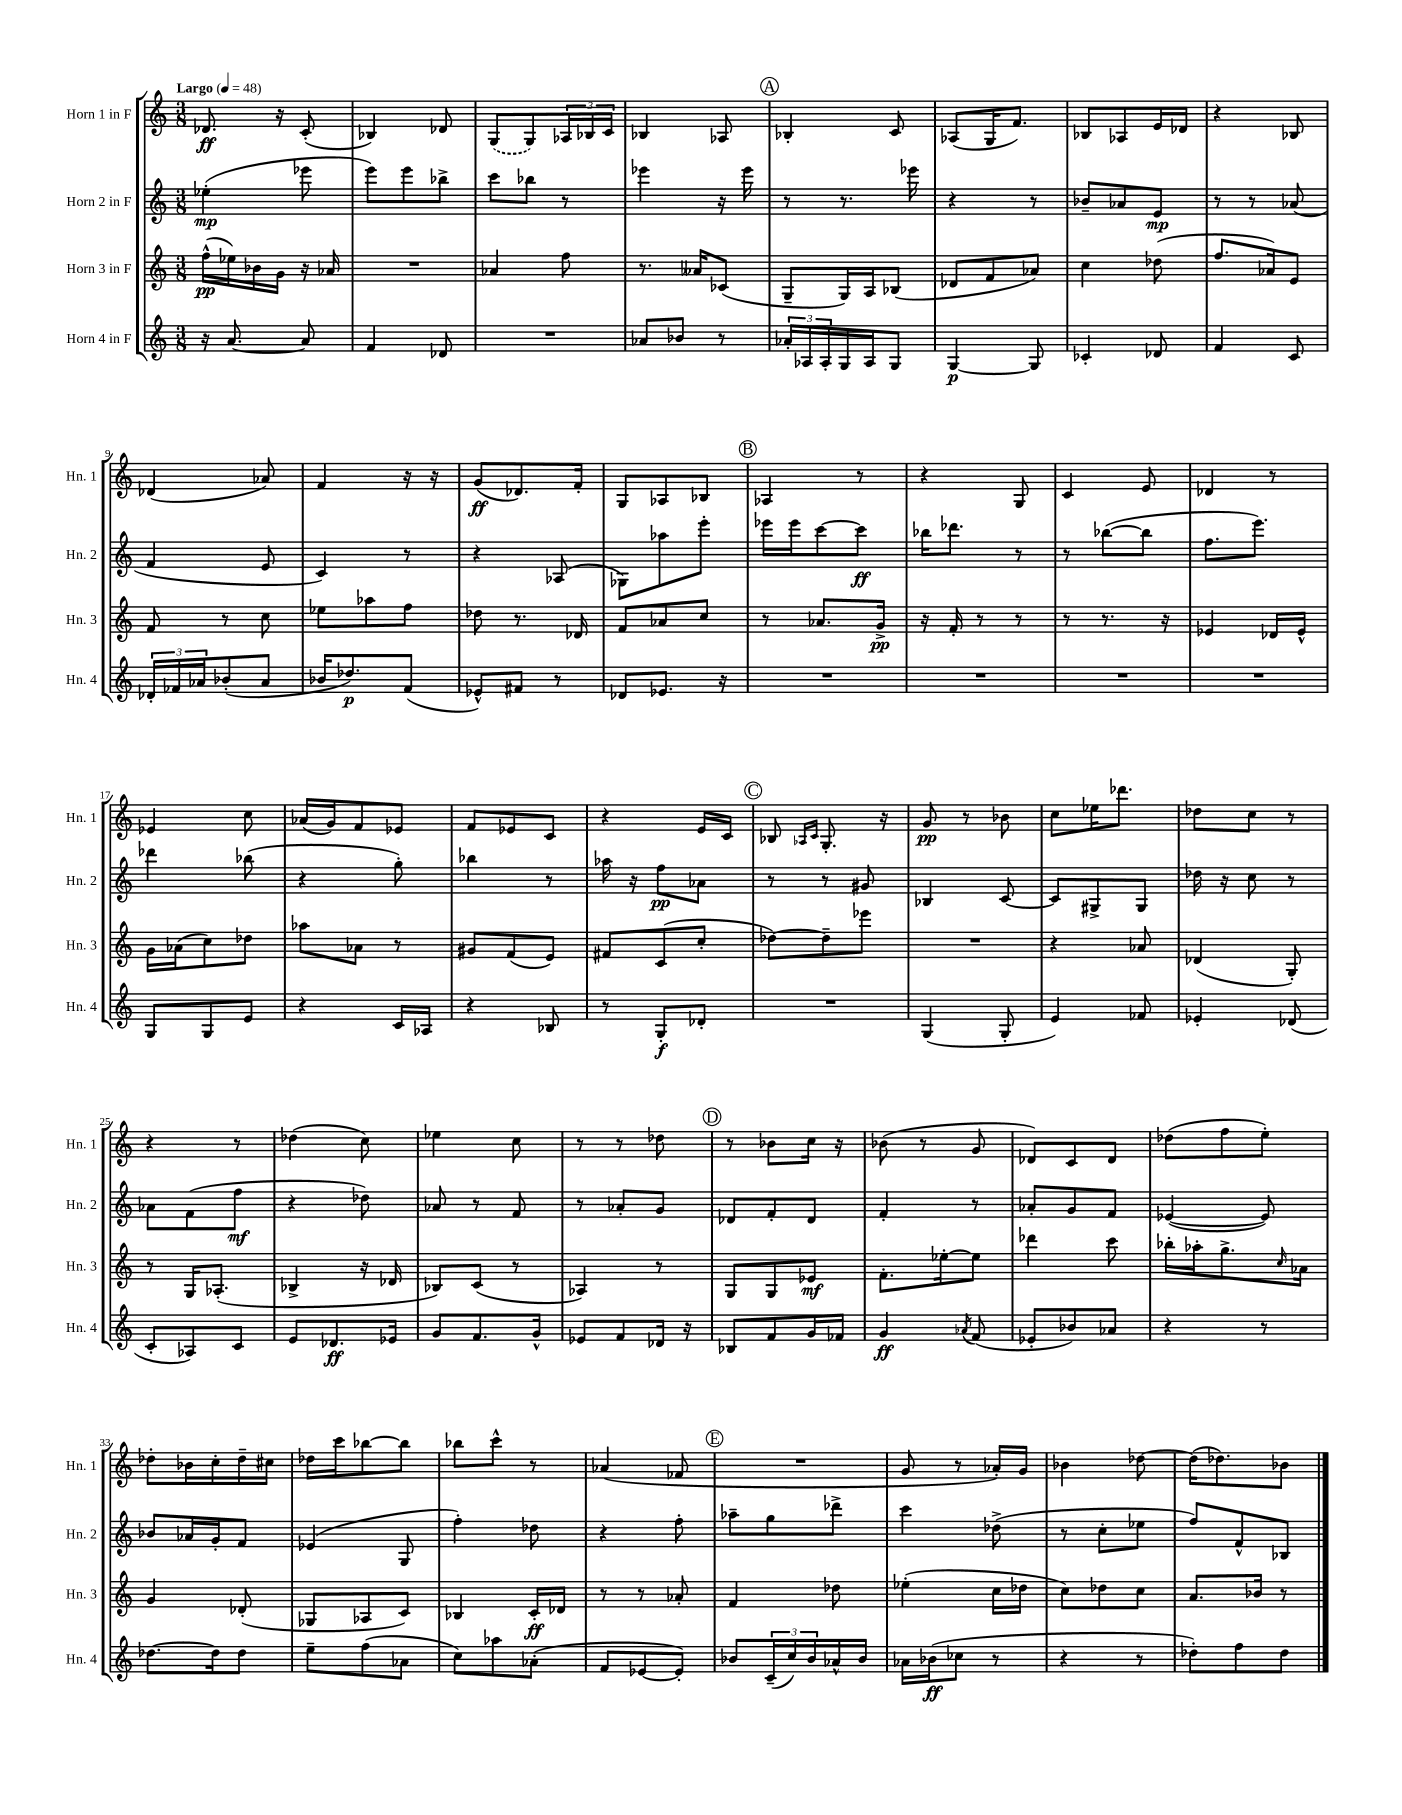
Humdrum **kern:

**kern	**dynam	**kern	**dynam	**kern	**dynam	**kern	**dynam
*part4	*part4	*part3	*part3	*part2	*part2	*part1	*part1
*staff4	*staff4	*staff3	*staff3	*staff2	*staff2	*staff1	*staff1
*I"Horn 4 in F	*	*I"Horn 3 in F	*	*I"Horn 2 in F	*	*I"Horn 1 in F	*
*I'Hn. 4	*	*I'Hn. 3	*	*I'Hn. 2	*	*I'Hn. 1	*
*clefG2	*	*clefG2	*	*clefG2	*	*clefG2	*
*k[]	*	*k[]	*	*k[]	*	*k[]	*
*M3/8	*	*M3/8	*	*M3/8	*	*M3/8	*
*MM48	*	*MM48	*	*MM48	*	*MM48	*
=1	=1	=1	=1	=1	=1	=1	=1
!	!	!	!	!	!	!LO:TX:a:B:t=Largo	!
16r	.	(16ff^^\LL	pp	(4ee-X'\	mp	8.d-X/	ff
[8.a/	.	16ee-X\)	.	.	.	.	.
.	.	16b-X\	.	.	.	.	.
.	.	16g\JJ	.	.	.	16r	.
8a/]	.	16r	.	8eee-X\	.	(8c'/	.
.	.	16a-X/	.	.	.	.	.
=2	=2	=2	=2	=2	=2	=2	=2
4f/	.	4.r	.	8eee\L)	.	4B-X/)	.
.	.	.	.	8eee\	.	.	.
8d-X/	.	.	.	8bb-X^\J	.	8d-X/	.
=3	=3	=3	=3	=3	=3	=3	=3
4.r	.	4a-X/	.	8ccc\L	.	(8G/L	.
.	.	.	.	8bb-X\J	.	8G/)	.
.	.	8ff\	.	8r	.	24A-X/L	.
.	.	.	.	.	.	24B-X/	.
.	.	.	.	.	.	24c/JJ	.
=4	=4	=4	=4	=4	=4	=4	=4
8a-X/L	.	8.r	.	4eee-X\	.	4B-X/	.
8b-X/J	.	.	.	.	.	.	.
.	.	16a--X/KL	.	.	.	.	.
8r	.	(8c-X/J	.	16r	.	8A-X/	.
.	.	.	.	16eee-\	.	.	.
!!LO:REH:place=s1:t=A
=5	=5	=5	=5	=5	=5	=5	=5
24a-X'/LL	.	8G~/L	.	8r	.	4B-X'/	.
24A-X/	.	.	.	.	.	.	.
24A-'/	.	.	.	.	.	.	.
16G/	.	16G/L)	.	8.r	.	.	.
16A-/J	.	16A/J	.	.	.	.	.
8G/J	.	(8B-X/J	.	.	.	8c/	.
.	.	.	.	16eee-X\	.	.	.
=6	=6	=6	=6	=6	=6	=6	=6
[4G/	p	8d-X/L	.	4r	.	(8A-X/L	.
.	.	8f/	.	.	.	16G/K	.
.	.	.	.	.	.	8.f/J)	.
8G/]	.	8a-X/J)	.	8r	.	.	.
=7	=7	=7	=7	=7	=7	=7	=7
4c-X'/	.	4cc\	.	8b-X~/L	.	8B-X/L	.
.	.	.	.	8a-X/	.	8A-X/	.
8d-X/	.	(8dd-X\	.	8e/J	mp	16e/L	.
.	.	.	.	.	.	16d-X/JJ	.
=8	=8	=8	=8	=8	=8	=8	=8
4f/	.	8.ff/L	.	8r	.	4r	.
.	.	.	.	8r	.	.	.
.	.	16a-X/k)	.	.	.	.	.
8c/	.	8e/J	.	(8a-X/	.	8B-X/	.
!!LO:LB:g=z
=9	=9	=9	=9	=9	=9	=9	=9
24d-X'/LL	.	8f/	.	4f/	.	(4d-X/	.
24f-X/	.	.	.	.	.	.	.
24a-X/J	.	.	.	.	.	.	.
(8b-X'/	.	8r	.	.	.	.	.
8a-/J	.	8cc\	.	8e/	.	8a-X/)	.
=10	=10	=10	=10	=10	=10	=10	=10
16b-X/KL	.	8ee-X\L	.	4c/)	.	4f/	.
8.dd-X/)	p	.	.	.	.	.	.
.	.	8aa-X\	.	.	.	.	.
(8f/J	.	8ff\J	.	8r	.	16r	.
.	.	.	.	.	.	16r	.
=11	=11	=11	=11	=11	=11	=11	=11
8e-X^^/L)	.	8dd-X\	.	4r	.	(8g/L	ff
8f#X/J	.	8.r	.	.	.	8.d-X/)	.
8r	.	.	.	(8A-X/	.	.	.
.	.	16d-X/	.	.	.	16f'/Jk	.
=12	=12	=12	=12	=12	=12	=12	=12
8d-X/L	.	8f/L	.	8G-X\L)	.	8G/L	.
8.e-X/J	.	8a-X/	.	8aa-X\	.	8A-X/	.
.	.	8cc/J	.	8eee'\J	.	8B-X/J	.
16r	.	.	.	.	.	.	.
!!LO:REH:place=s1:t=B
=13	=13	=13	=13	=13	=13	=13	=13
4.r	.	8r	.	16eee-X\LL	.	4A-X/	.
.	.	.	.	16eee-\J	.	.	.
.	.	8.a-X/L	.	[8ccc\	.	.	.
.	.	.	.	8ccc\J]	ff	8r	.
.	.	16g^/Jk	pp	.	.	.	.
=14	=14	=14	=14	=14	=14	=14	=14
4.r	.	16r	.	16bb-X\KL	.	4r	.
.	.	16f'/	.	8.ddd-X\J	.	.	.
.	.	8r	.	.	.	.	.
.	.	8r	.	8r	.	8G/	.
=15	=15	=15	=15	=15	=15	=15	=15
4.r	.	8r	.	8r	.	4c/	.
.	.	8.r	.	([8bb-X\L	.	.	.
.	.	.	.	8bb-\J]	.	8e/	.
.	.	16r	.	.	.	.	.
=16	=16	=16	=16	=16	=16	=16	=16
4.r	.	4e-X/	.	8.ff\L	.	4d-X/	.
.	.	.	.	8.eee\J)	.	.	.
.	.	16d-X/LL	.	.	.	8r	.
.	.	16e-^^/JJ	.	.	.	.	.
!!LO:LB:g=z
=17	=17	=17	=17	=17	=17	=17	=17
8G/L	.	16g\LL	.	4ddd-X\	.	4e-X/	.
.	.	(16a-X\J	.	.	.	.	.
8G/	.	8cc\)	.	.	.	.	.
8e/J	.	8dd-X\J	.	(8bb-X\	.	8cc\	.
=18	=18	=18	=18	=18	=18	=18	=18
4r	.	8aa-X\L	.	4r	.	(16a-X/LL	.
.	.	.	.	.	.	16g/J)	.
.	.	8a-X\J	.	.	.	8f/	.
16c/LL	.	8r	.	8gg'\)	.	8e-X/J	.
16A-X/JJ	.	.	.	.	.	.	.
=19	=19	=19	=19	=19	=19	=19	=19
4r	.	8g#X/L	.	4bb-X\	.	8f/L	.
.	.	(8f/	.	.	.	8e-X/	.
8B-X/	.	8e/J)	.	8r	.	8c/J	.
=20	=20	=20	=20	=20	=20	=20	=20
8r	.	8f#X/L	.	16aa-X\	.	4r	.
.	.	.	.	16r	.	.	.
8G'/L	f	(8c/	.	8ff\L	pp	.	.
8d-X'/J	.	8cc'/J	.	8a-X\J	.	16e/LL	.
.	.	.	.	.	.	16c/JJ	.
!!LO:REH:place=s1:t=C
=21	=21	=21	=21	=21	=21	=21	=21
4.r	.	[8dd-X\L)	.	8r	.	8B-X/	.
.	.	.	.	.	.	16qqA-X/LL	.
.	.	.	.	.	.	16qqc/JJ	.
.	.	8dd-~\]	.	8r	.	8.G'/	.
.	.	8eee-X\J	.	8g#X/	.	.	.
.	.	.	.	.	.	16r	.
=22	=22	=22	=22	=22	=22	=22	=22
(4G/	.	4.r	.	4B-X/	.	8g/	pp
.	.	.	.	.	.	8r	.
8G'/	.	.	.	[8c/	.	8b-X\	.
=23	=23	=23	=23	=23	=23	=23	=23
4e/)	.	4r	.	8c/L]	.	8cc\L	.
.	.	.	.	8G#X^/	.	16ee-X\K	.
.	.	.	.	.	.	8.ddd-X\J	.
8f-X/	.	8a-X/	.	8G#/J	.	.	.
=24	=24	=24	=24	=24	=24	=24	=24
4e-X'/	.	(4d-X/	.	16dd-X\	.	8dd-X\L	.
.	.	.	.	16r	.	.	.
.	.	.	.	8cc\	.	8cc\J	.
(8d-X/	.	8G'/)	.	8r	.	8r	.
!!LO:LB:g=z
=25	=25	=25	=25	=25	=25	=25	=25
8c'/L	.	8r	.	8a-X\L	.	4r	.
8A-X/)	.	16G/KL	.	(8f\	.	.	.
.	.	(8.A-X'/J	.	.	.	.	.
8c/J	.	.	.	8ff\J	mf	8r	.
=26	=26	=26	=26	=26	=26	=26	=26
8e/L	.	4B-X^/	.	4r	.	(4dd-X\	.
8.d-X/	ff	.	.	.	.	.	.
.	.	16r	.	8dd-X\)	.	8cc\)	.
16e-X/Jk	.	16d-X/	.	.	.	.	.
=27	=27	=27	=27	=27	=27	=27	=27
8g/L	.	8B-X/L)	.	8a-X/	.	4ee-X\	.
8.f/	.	(8c/J	.	8r	.	.	.
.	.	8r	.	8f/	.	8cc\	.
16g^^/Jk	.	.	.	.	.	.	.
=28	=28	=28	=28	=28	=28	=28	=28
8e-X/L	.	4A-X/)	.	8r	.	8r	.
8f/	.	.	.	8a-X'/L	.	8r	.
16d-X/Jk	.	8r	.	8g/J	.	8dd-X\	.
16r	.	.	.	.	.	.	.
!!LO:REH:place=s1:t=D
=29	=29	=29	=29	=29	=29	=29	=29
8B-X/L	.	8G/L	.	8d-X/L	.	8r	.
8f/	.	8G/	.	8f'/	.	8b-X\L	.
16g/L	.	8e-X/J	mf	8d-/J	.	16cc\Jk	.
16f-X/JJ	.	.	.	.	.	16r	.
=30	=30	=30	=30	=30	=30	=30	=30
4g/	ff	8.f'\L	.	4f'/	.	(8b-X\	.
.	.	.	.	.	.	8r	.
.	.	[16ee-X'\k	.	.	.	.	.
8qa-X/	.	.	.	.	.	.	.
(8f/	.	8ee-\J]	.	8r	.	8g/	.
=31	=31	=31	=31	=31	=31	=31	=31
8e-X'/L	.	4ddd-X\	.	8a-X'/L	.	8d-X/L)	.
8b-X/)	.	.	.	8g/	.	8c/	.
8a-X/J	.	8ccc\	.	8f/J	.	8d-/J	.
=32	=32	=32	=32	=32	=32	=32	=32
4r	.	16bb-X'\LL	.	([4e-X/	.	(8dd-X\L	.
.	.	16aa-X'\J	.	.	.	.	.
.	.	8.gg^\	.	.	.	8ff\	.
8r	.	.	.	8e-/])	.	8ee'\J)	.
.	.	16qqcc/	.	.	.	.	.
.	.	16a-X\Jk	.	.	.	.	.
!!LO:LB:g=z
=33	=33	=33	=33	=33	=33	=33	=33
[8.dd-X\L	.	4g/	.	8b-X/L	.	8dd-X'\L	.
.	.	.	.	16a-X/L	.	16b-X\L	.
16dd-\k]	.	.	.	16g'/J	.	16cc'\	.
8dd-\J	.	(8d-X'/	.	8f/J	.	16dd-~\	.
.	.	.	.	.	.	16cc#X\JJ	.
=34	=34	=34	=34	=34	=34	=34	=34
8ee~\L	.	8G-X/L	.	(4e-X/	.	16dd-X\LL	.
.	.	.	.	.	.	16ccc\J	.
(8ff\	.	8A-X/	.	.	.	[8bb-X\	.
8a-X\J	.	8c/J)	.	8G/	.	8bb-\J]	.
=35	=35	=35	=35	=35	=35	=35	=35
8cc\L)	.	4B-X/	.	4ff'\)	.	8bb-X\L	.
8aa-X\	.	.	.	.	.	8ccc^^\J	.
(8a-X'\J	.	16c'/LL	ff	8dd-X\	.	8r	.
.	.	16d-X/JJ	.	.	.	.	.
=36	=36	=36	=36	=36	=36	=36	=36
8f/L	.	8r	.	4r	.	(4a-X/	.
[8e-X/	.	8r	.	.	.	.	.
8e-'/J])	.	8a-X'/	.	8ff'\	.	8f-X/	.
!!LO:REH:place=s1:t=E
=37	=37	=37	=37	=37	=37	=37	=37
8b-X/L	.	4f/	.	8aa-X~\L	.	4.r	.
(24c~/L	.	.	.	8gg\	.	.	.
24cc/)	.	.	.	.	.	.	.
24b-/	.	.	.	.	.	.	.
16a-X^^/	.	8dd-X\	.	8ddd-X^\J	.	.	.
16b-/JJ	.	.	.	.	.	.	.
=38	=38	=38	=38	=38	=38	=38	=38
16a-X\LL	.	(4ee-X'\	.	4ccc\	.	8g/	.
(16b-X\J	ff	.	.	.	.	.	.
8cc-X\J	.	.	.	.	.	8r	.
8r	.	16cc\LL	.	(8dd-X^\	.	16a-X'/LL)	.
.	.	16dd-X\JJ	.	.	.	16g/JJ	.
=39	=39	=39	=39	=39	=39	=39	=39
4r	.	8cc\L)	.	8r	.	4b-X\	.
.	.	8dd-X\	.	8cc'\L	.	.	.
8r	.	8cc\J	.	8ee-X\J	.	[8dd-X\	.
=40	=40	=40	=40	=40	=40	=40	=40
8dd-X'\L)	.	8.a/L	.	8ff/L)	.	(16dd-\KL]	.
.	.	.	.	.	.	8.dd-X\)	.
8ff\	.	.	.	8f^^/	.	.	.
.	.	16b-X/Jk	.	.	.	.	.
8dd-\J	.	8r	.	8B-X/J	.	8b-X\J	.
==	==	==	==	==	==	==	==
*-	*-	*-	*-	*-	*-	*-	*-
